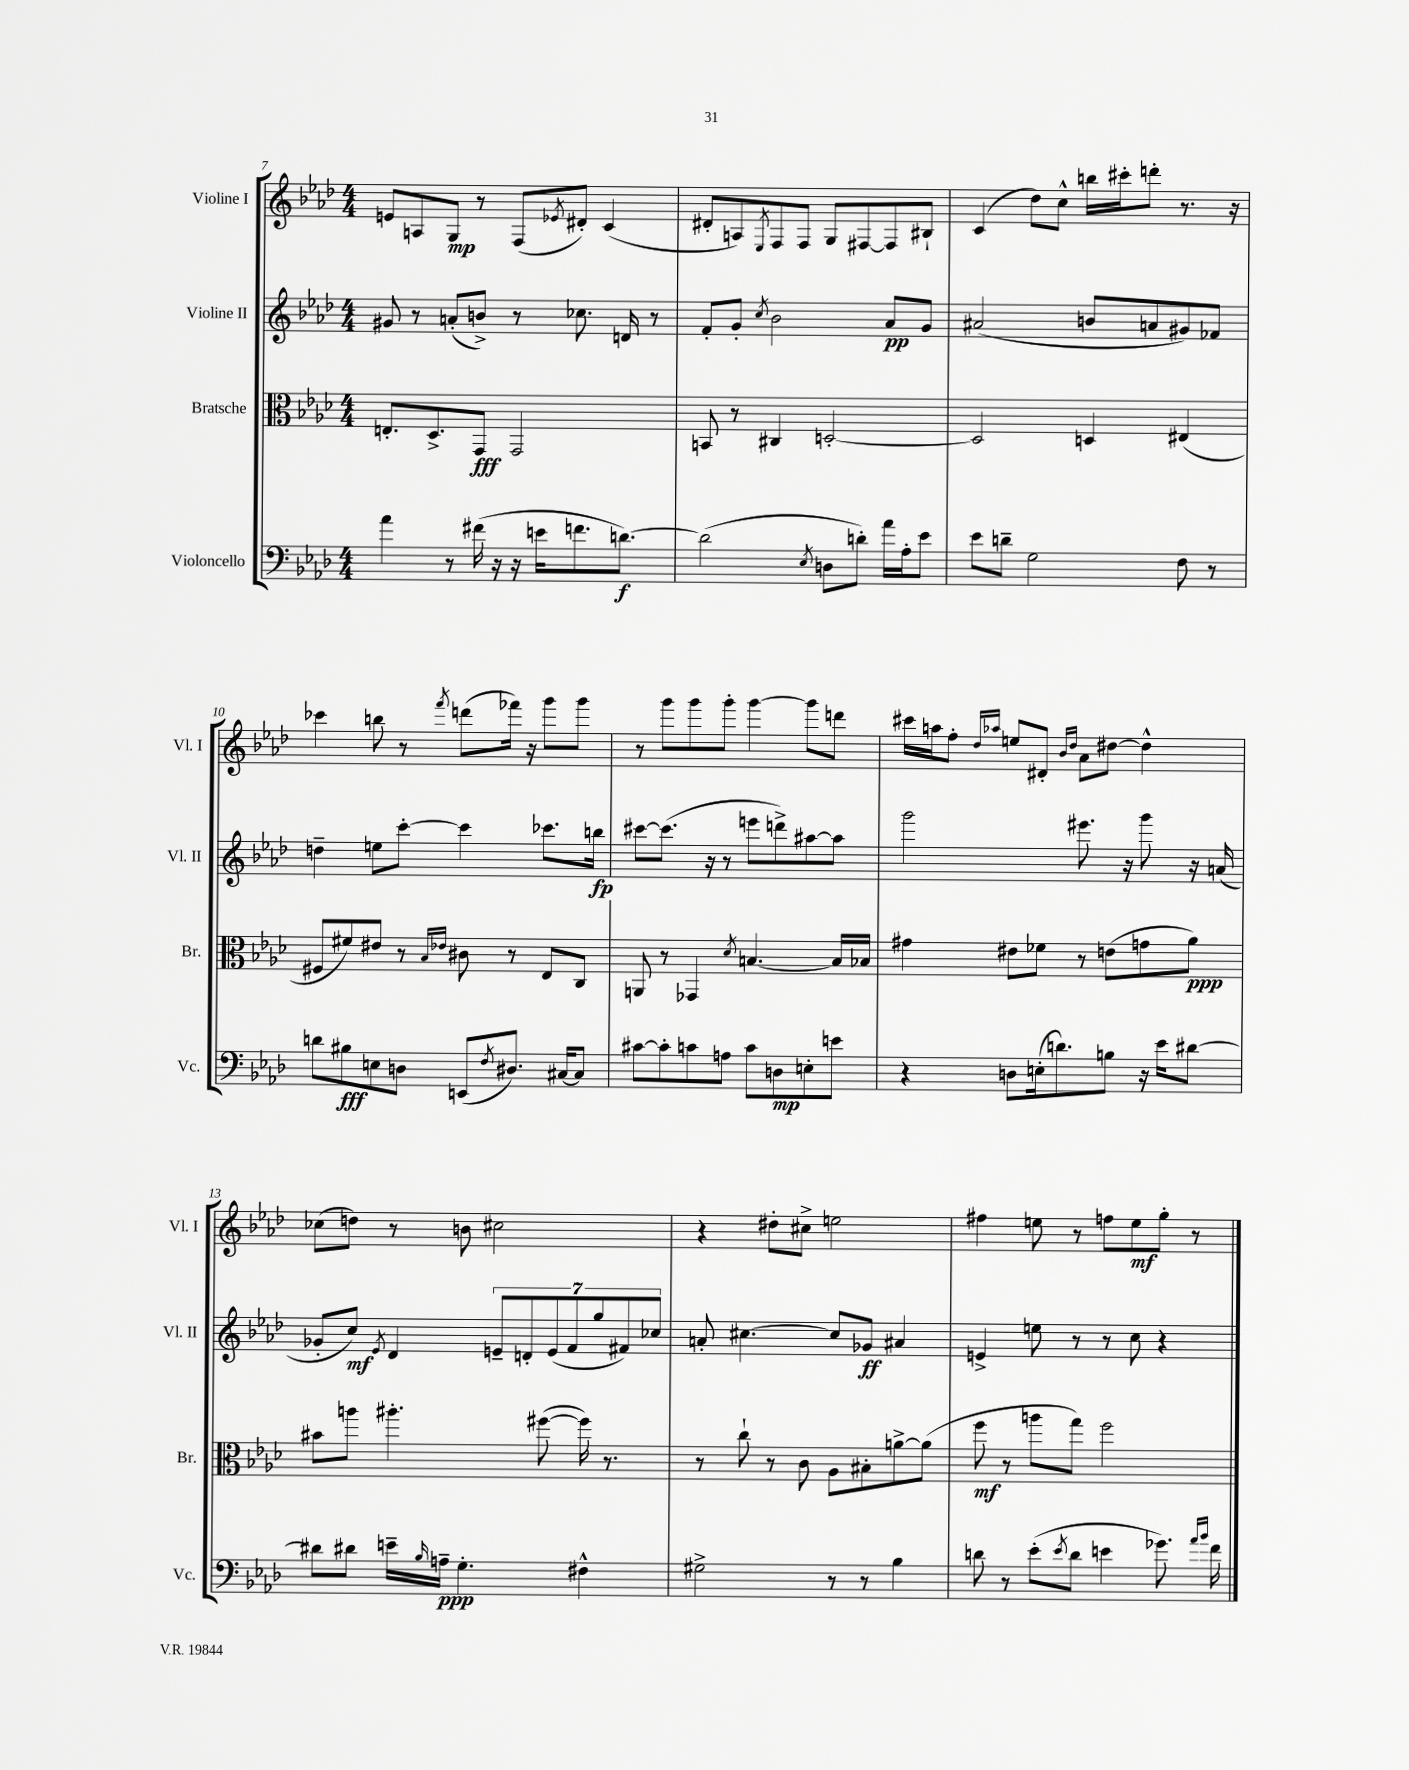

**kern	**dynam	**kern	**dynam	**kern	**dynam	**kern	**dynam
*part4	*part4	*part3	*part3	*part2	*part2	*part1	*part1
*staff4	*staff4	*staff3	*staff3	*staff2	*staff2	*staff1	*staff1
*I"Violoncello	*	*I"Bratsche	*	*I"Violine II	*	*I"Violine I	*
*I'Vc.	*	*I'Br.	*	*I'Vl. II	*	*I'Vl. I	*
*clefF4	*	*clefC3	*	*clefG2	*	*clefG2	*
*k[b-e-a-d-]	*	*k[b-e-a-d-]	*	*k[b-e-a-d-]	*	*k[b-e-a-d-]	*
*M4/4	*	*M4/4	*	*M4/4	*	*M4/4	*
=7	=7	=7	=7	=7	=7	=7	=7
4a-\	.	8.En'/L	.	8g#X/	.	8en/L	.
.	.	.	.	8r	.	8An/	.
.	.	8.D-^/	.	.	.	.	.
8r	.	.	.	(8an'/L	.	8G/J	mp
(16f#X\	.	8GG/J	fff	8bn^/J)	.	8r	.
16r	.	.	.	.	.	.	.
16r	.	2GG/	.	8r	.	(8F/L	.
16en\KL	.	.	.	.	.	.	.
.	.	.	.	.	.	8qe-X/	.
8.fn\	.	.	.	8.cc-X\	.	8d#X'/J)	.
.	.	.	.	.	.	(4c/	.
[8.dn\J)	f	.	.	16dn/	.	.	.
.	.	.	.	8r	.	.	.
=8	=8	=8	=8	=8	=8	=8	=8
(2d\]	.	8BBn/	.	8f'/L	.	8d#X'/L	.
.	.	8r	.	8g'/J	.	8An/)	.
.	.	.	.	8qcc/	.	8qE-/	.
.	.	4C#X/	.	2b-\	.	8F/	.
.	.	.	.	.	.	8F/J	.
8qE-/	.	.	.	.	.	.	.
8Dn\L	.	[2Dn'/	.	.	.	8G/L	.
8dn'\J)	.	.	.	.	.	[8F#X/	.
16a-\LL	.	.	.	8a-/L	pp	8F#/]	.
16A-'\J	.	.	.	.	.	.	.
8e-\J	.	.	.	8g/J	.	8B#X`/J	.
=9	=9	=9	=9	=9	=9	=9	=9
8e-\L	.	2D/]	.	(2a#X/	.	(4c/	.
8dn~\J	.	.	.	.	.	.	.
2G\	.	.	.	.	.	8dd-\L)	.
.	.	.	.	.	.	8cc^^\J	.
.	.	4Dn/	.	8bn/L	.	16bbn\LL	.
.	.	.	.	.	.	16ccc#X'\J	.
.	.	.	.	8an/	.	8dddn'\J	.
8F\	.	(4E#X/	.	8g#X/)	.	8.r	.
8r	.	.	.	8f-X/J	.	.	.
.	.	.	.	.	.	16r	.
!!LO:LB:g=z
=10	=10	=10	=10	=10	=10	=10	=10
8dn\L	.	8F#X/L	.	4ddn~\	.	4ccc-X\	.
8B#X\	fff	8f#X/)	.	.	.	.	.
8En\	.	8e#X/J	.	8een\L	.	8bbn\	.
8Dn\J	.	8r	.	[8ccc'\J	.	8r	.
.	.	16qqB-/LL	.	.	.	.	.
.	.	16qqe-X/JJ	.	.	.	8qfff/	.
(8EEn/L	.	8c#X\	.	4ccc\]	.	(8dddn\L	.
8qF/	.	.	.	.	.	.	.
8.D#X/J)	.	8r	.	.	.	16fff-X\Jk)	.
.	.	.	.	.	.	16r	.
.	.	8E-/L	.	8.ccc-X\L	.	8ggg\L	.
[16C#X/KL	.	.	.	.	.	.	.
8C#/J]	.	8C/J	.	.	.	8ggg\J	.
.	.	.	.	16bbn\Jk	fp	.	.
=11	=11	=11	=11	=11	=11	=11	=11
[8c#X\L	.	8AAn/	.	[8ccc#X\L	.	8r	.
8c#'\]	.	8r	.	(8.ccc#\J]	.	8ggg\L	.
8cn\	.	4GG-X/	.	.	.	8ggg\	.
.	.	.	.	16r	.	.	.
8An\J	.	.	.	8r	.	8ggg'\J	.
.	.	8qd-/	.	.	.	.	.
8c\L	.	[4.Bn/	.	8eeen\L	.	[4ggg\	.
8Dn\	mp	.	.	8dddn^\)	.	.	.
8En'\	.	.	.	[8aa#X\	.	8ggg\L]	.
8en\J	.	16B/LL]	.	8aa#\J]	.	8dddn\J	.
.	.	16B-X/JJ	.	.	.	.	.
=12	=12	=12	=12	=12	=12	=12	=12
4r	.	4g#X\	.	2ggg\	.	16ccc#X\LL	.
.	.	.	.	.	.	16aan\J	.
.	.	.	.	.	.	8ff'\J	.
.	.	.	.	.	.	16qqdd-/LL	.
.	.	.	.	.	.	16qqaa-X/JJ	.
8Dn\L	.	8e#X\L	.	.	.	8een/L	.
(16En'\k	.	8f-X\J	.	.	.	8d#X'/J	.
8.dn\)	.	.	.	.	.	.	.
.	.	.	.	.	.	16qqb-/LL	.
.	.	.	.	.	.	16qqdd-/JJ	.
.	.	8r	.	8.eee#X\	.	8a-\L	.
8Bn\J	.	(8en\L	.	.	.	[8dd#X\J	.
.	.	.	.	16r	.	.	.
16r	.	8gn\	.	8ggg\	.	4dd#^^\]	.
16e-\KL	.	.	.	.	.	.	.
[8d#X\J	.	8a-\J)	ppp	16r	.	.	.
.	.	.	.	(16an/	.	.	.
!!LO:LB:g=z
=13	=13	=13	=13	=13	=13	=13	=13
8d#X\L]	.	8b#X\L	.	8g-X'/L	.	(8cc-X\L	.
8d#X\J	.	8aan\J	.	8cc/J)	mf	8ddn\J)	.
.	.	.	.	8qe-/	.	.	.
16en~\LL	.	4.aa#X'\	.	4d-/	.	8r	.
16qqB-/	.	.	.	.	.	.	.
16An~\JJ	ppp	.	.	.	.	.	.
4.G'\	.	.	.	.	.	8bn\	.
.	.	.	.	14en~/L	.	2cc#X\	.
.	.	.	.	14dn'/	.	.	.
.	.	([8ff#X\	.	.	.	.	.
.	.	.	.	(14e/	.	.	.
.	.	.	.	14f/	.	.	.
4F#X^^\	.	16ff#\])	.	.	.	.	.
.	.	.	.	14gg/	.	.	.
.	.	8.r	.	.	.	.	.
.	.	.	.	14f#X/)	.	.	.
.	.	.	.	14cc-X/J	.	.	.
=14	=14	=14	=14	=14	=14	=14	=14
2G#X^\	.	8r	.	8an'/	.	4r	.
.	.	8cc`\	.	[4.cc#X\	.	.	.
.	.	8r	.	.	.	8dd#X'\L	.
.	.	8c\	.	.	.	8cc#X^\J	.
8r	.	8A-\L	.	8cc#/L]	.	2een\	.
8r	.	8B#X'\	.	8g-X/J	ff	.	.
4B-\	.	[8an^\	.	4a#X/	.	.	.
.	.	(8a\J]	.	.	.	.	.
=15	=15	=15	=15	=15	=15	=15	=15
8dn\	.	8ff\	mf	4en^/	.	4ff#X\	.
8r	.	8r	.	.	.	.	.
(8e-'\L	.	8aan\L	.	8een\	.	8een\	.
8qe-/	.	.	.	.	.	.	.
8d\J	.	8gg\J)	.	8r	.	8r	.
4en\	.	2ff\	.	8r	.	8ffn\L	.
.	.	.	.	8cc\	.	8ee\	mf
8.g-X\)	.	.	.	4r	.	8gg'\J	.
.	.	.	.	.	.	8r	.
16qqa-/LL	.	.	.	.	.	.	.
16qqb-/JJ	.	.	.	.	.	.	.
16f\	.	.	.	.	.	.	.
==	==	==	==	==	==	==	==
*-	*-	*-	*-	*-	*-	*-	*-
